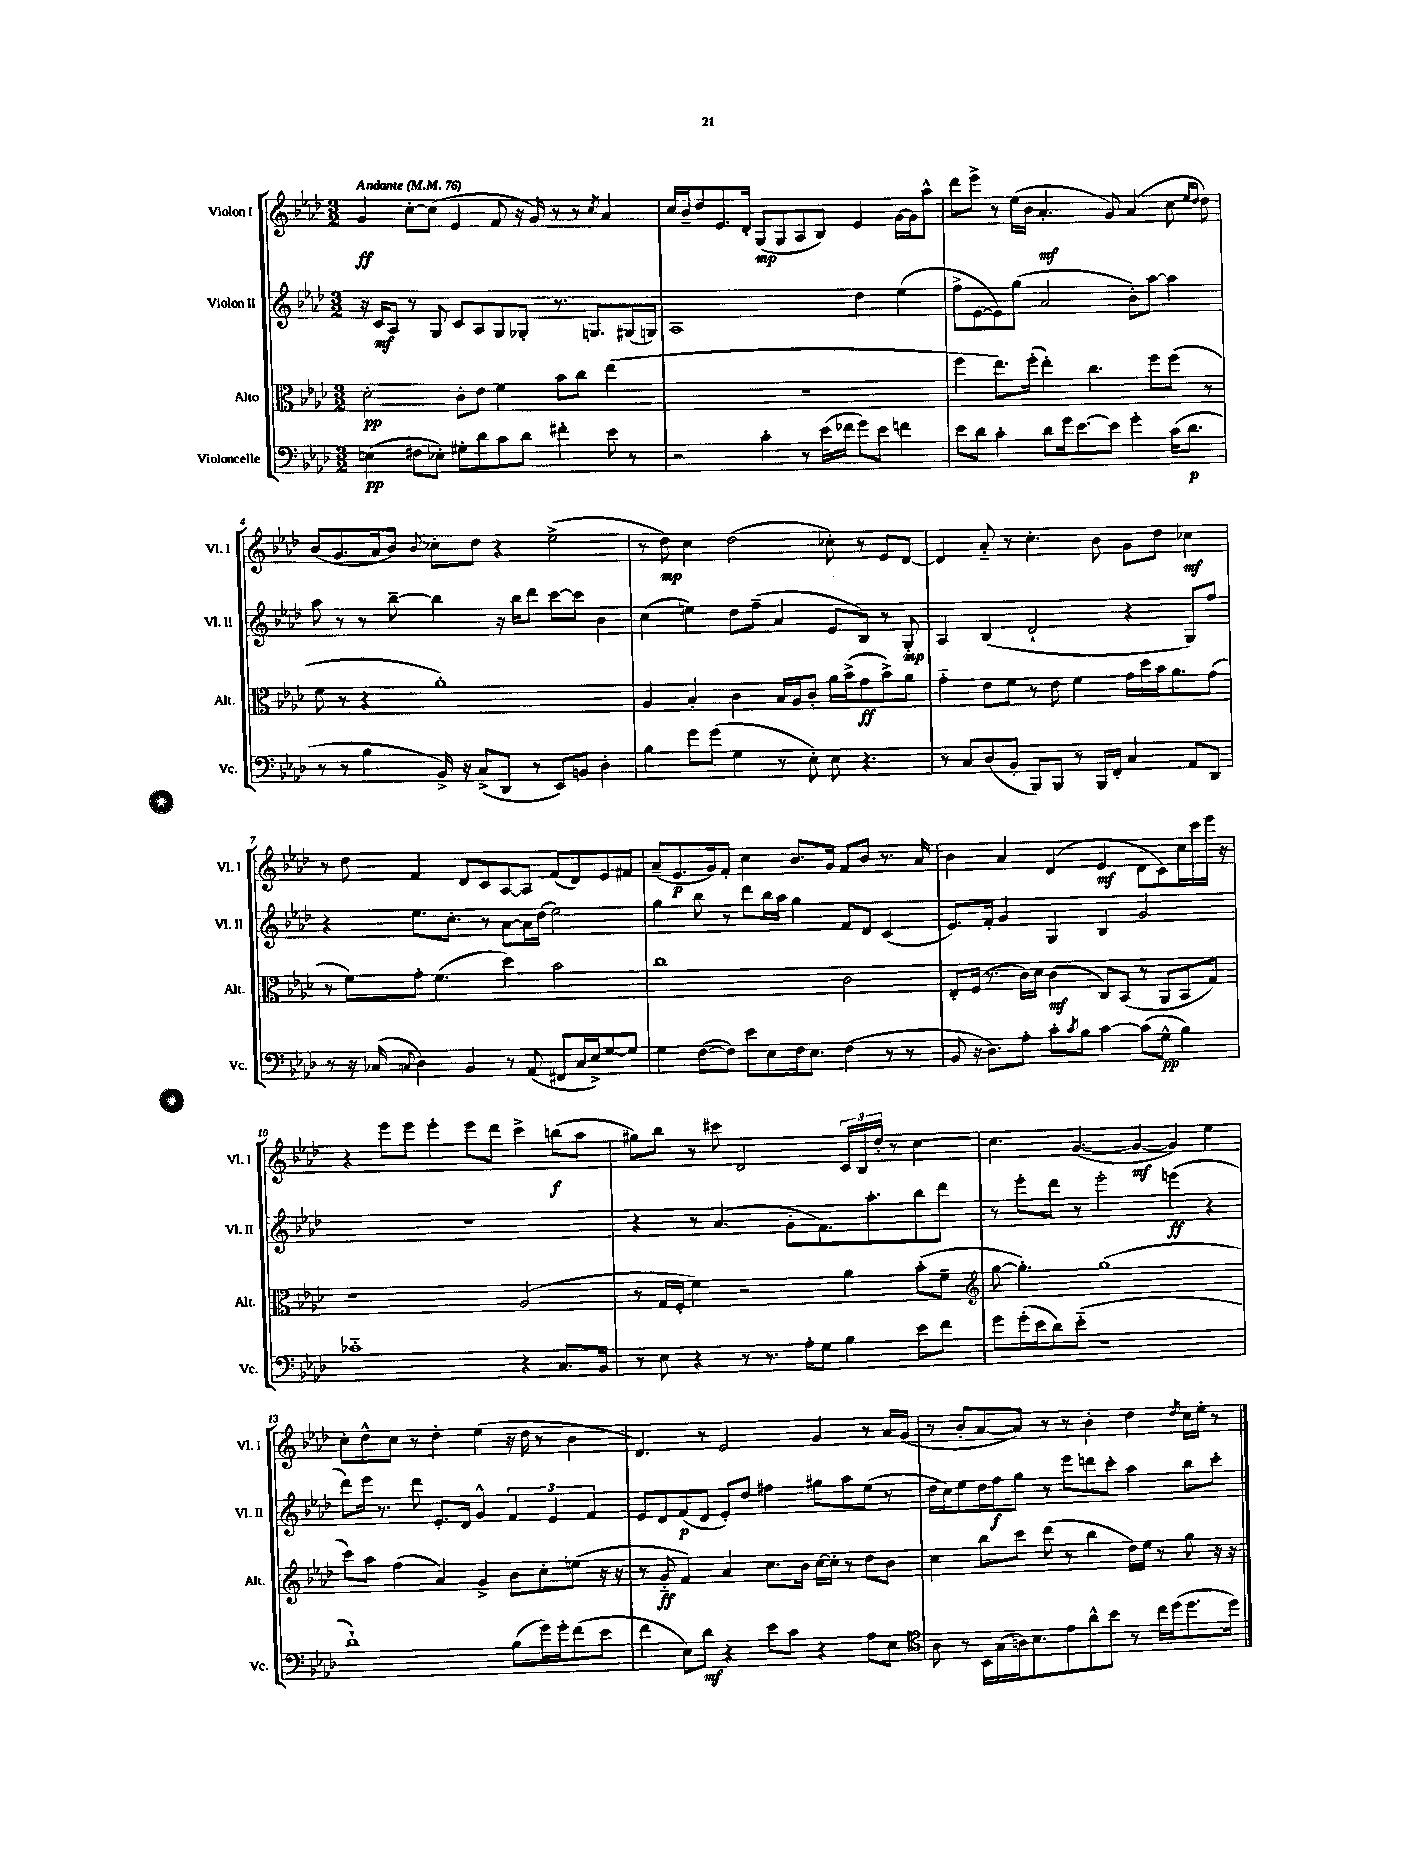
<<
\new StaffGroup <<
\new Staff = "s0" \with { instrumentName = "Violon I" shortInstrumentName = "Vl. I" } {
    \clef treble \key aes \major \numericTimeSignature \time 3/2 \tempo "Andante" 4 = 76
    g'4\ff c''8~-. c''8( ees'4 f'8 r16 g'16) r8 r8 \acciaccatura { c''8 } aes'4 |
    c''16 bes'16-- des''8 ees'8. des'16-. g8\mp( g8 aes8 bes8) ees'4 g'16~ g'16 aes''8-^ |
    des'''8 ees'''8-> r8 ees''16( bes'16 aes'4.-.\mf g'8) aes'4( c''8 \grace { ees''16 des''16 } des''8) |
    bes'8( g'8. aes'16 bes'8) \appoggiatura { bes'8 } ces''8-. des''8 r4 ees''2->( |
    r8 des''8\mp) c''4 des''2( ces''8-.) r8 ees'8 des'8~ |
    des'4 aes'8-_ r8 c''4.-. bes'8 g'8 des''8 ces''4\mf |
    r8 des''8 f'4 des'8 c'8 aes8~ aes8 f'8( des'8) ees'8 fis'8 |
    aes'8--( ees'8.\p g'16) f'8-. c''4 bes'8. g'16 f'8 bes'8 r8. aes'16 |
    bes'4 aes'4 des'4( ees'4\mf des'8 c'8) c''16 c'''16 ees'''16 r16 |
    r4 ees'''8 ees'''8 ees'''4-. ees'''8 des'''8 c'''4-> b''8\f( aes''8 |
    gis''8) bes''8 r8 cis'''8 des'2 \tuplet 3/2 { c'16 bes16 des''16-. } r8 c''4~ |
    c''4. g'4.~( g'4~\mf g'4) ees''4 |
    c''8-. des''8-^ c''8 r8 des''4-. ees''4( r16 des''16 r8 bes'4 |
    des'4.) r8 ees'2 g'4 r8 aes'16 g'16( |
    r8 bes'8-. aes'8~ aes'8) r8 r8 bes'4-. des''4 \acciaccatura { des''8 } c''16 ees''16-. r8 \bar "|." |
}
\new Staff = "s1" \with { instrumentName = "Violon II" shortInstrumentName = "Vl. II" } {
    \clef treble \key aes \major \numericTimeSignature \time 3/2
    r16 c'16\mf aes8 r8 g8 c'8 aes8 g8 ges8-. r8. g8. gis16( g16) |
    aes1 des''4 ees''4( |
    f''8-> ees'8~ ees'8) g''8( aes'2 bes'8-.) aes''8~ aes''4 |
    aes''8 r8 r8 bes''8~-- bes''4 r16 bes''16 des'''8 c'''8~ c'''8 bes'4 |
    c''4( e''4) des''8 f''8--( aes'4 ees'8 bes8) r8 g8-.\mp |
    aes4 bes4( des'2-! r4 g8) f''8 |
    r4 ees''8. c''8.-. r8 aes'8~ aes'16 des''16( ees''2) |
    g''4 bes''8 r8 des'''8 bes''16 aes''16 g''4 f'8 des'8 c'4( |
    ees'8.) f'16-. g'4 g4 bes4 g'2 |
    R1. |
    r4 r8 aes'4.( g'8-. f'8.) aes''8.-. bes''8 des'''8 |
    r8 ees'''8-. des'''8 r8 ees'''2-. e'''4\ff( r4 |
    des'''8) ees'''16 r8. des'''8 ees'8.-. des'16 g'4-^ \tuplet 3/2 { f'4 ees'4 f'4 } |
    ees'8 des'8 f'8\p( des'8 ees'8-.) des''8 fis''4 gis''8 aes''8 ees''8( r8 |
    des''16 c''16) ees''8 des''16 f''16\f g''8 r8 ees'''8 d'''8 c'''8-. aes''4 bes''8 c'''8-. \bar "|." |
}
\new Staff = "s2" \with { instrumentName = "Alto" shortInstrumentName = "Alt." } {
    \clef alto \key aes \major \numericTimeSignature \time 3/2
    des'2-.\pp c'8-. ees'8 f'4 bes'8 c''8 ees''4( |
    R1. |
    f''4 ees''8.) f''16-.( ees''4-.) c''4. f''8 f''8( r8 |
    f'8 r8 r4 aes'1-.) |
    aes4 bes4-. c'4 bes16 aes16 c'8-. aes'16 bes'16->( g'8\ff bes'8->) aes'8 |
    g'4-_ ees'8 f'8 r8 ees'8 f'4 g'16 des''16 bes'16 aes'8. g'8( |
    r8 f'8) g'8-. f'4.( des''4) bes'2 |
    c''1 c'2 |
    ees8-. f16( r8. c'16) des'16 c'4\mf( c8) bes,8( r8 aes,8 bes,8 g8) |
    r1 aes2( |
    r8 g16 f16-. f'4) r2 aes'4 bes'8-.( f'8-- |
    \clef treble g''8~ g''4.-.) g''1( |
    c'''8) aes''8 f''4( aes'4) g'4-> bes'8 c''8-. e''8( r16 r16 |
    r8 g'8-_\ff f'4) aes'4 c''8. bes'16 c''16~ c''16-. r8 des''8 bes'8 |
    c''4 bes''8 c'''8 des'''8( r8 bes''4 des''16) ees''16 r8 g''8 r16 r16 \bar "|." |
}
\new Staff = "s3" \with { instrumentName = "Violoncelle" shortInstrumentName = "Vc." } {
    \clef bass \key aes \major \numericTimeSignature \time 3/2
    e4\pp( fis8 ees8-.) gis8-. des'8 c'8 des'8 fis'4-. ees'8 r8 |
    r2 c'4-. r8 ees'16( fes'16 g'8) ees'8 f'4 |
    ees'8 des'8 c'4-. des'8 g'16 ees'8.~ ees'8 g'4-. c'16( des'8.\p |
    r8 r8 bes4 bes,16->) r16 c8->( des,8 r8 ees,8) b,8 des4-. |
    bes4 g'8 g'8( g4 r8 ees8-.) ees8 r4. |
    r8 c8 des8( bes,8-. bes,,8) bes,,8 r8 bes,,16 f,16-. c4 aes,8 des,8 |
    r8 r16 ces16( \appoggiatura { c8 } des4) bes,4 r8 aes,8( fis,8 c16 ees16->) g8~ g8 |
    g4 f8~( f8) ees'8 ees8 f16 ees8. f4( r8 r8 |
    bes,8 r16 des8.) aes8-. c'8-. \acciaccatura { c'8 } bes8 c'4~ c'8( g8-^\pp bes4) |
    ces'1-_ r4 c8. bes,16 |
    r8 ees8 r4 r8 r8. aes16-. g8 bes4 ees'8 f'8 |
    g'8 g'16-.( ees'16 des'8) ees'8-_( r1 |
    des'1-!) bes8( g'16) g'16-. f'8( ees'8 |
    f'4 ees8) des'8\mf r4 ees'8 c'8 r4 aes8 ees8 |
    \clef tenor aes8 r8 bes,16 g16( a16) bes8. ees'8 aes'8-^ bes'8 r8 c''16 des''16( des''8. des''16) \bar "|." |
}
>>
>>
